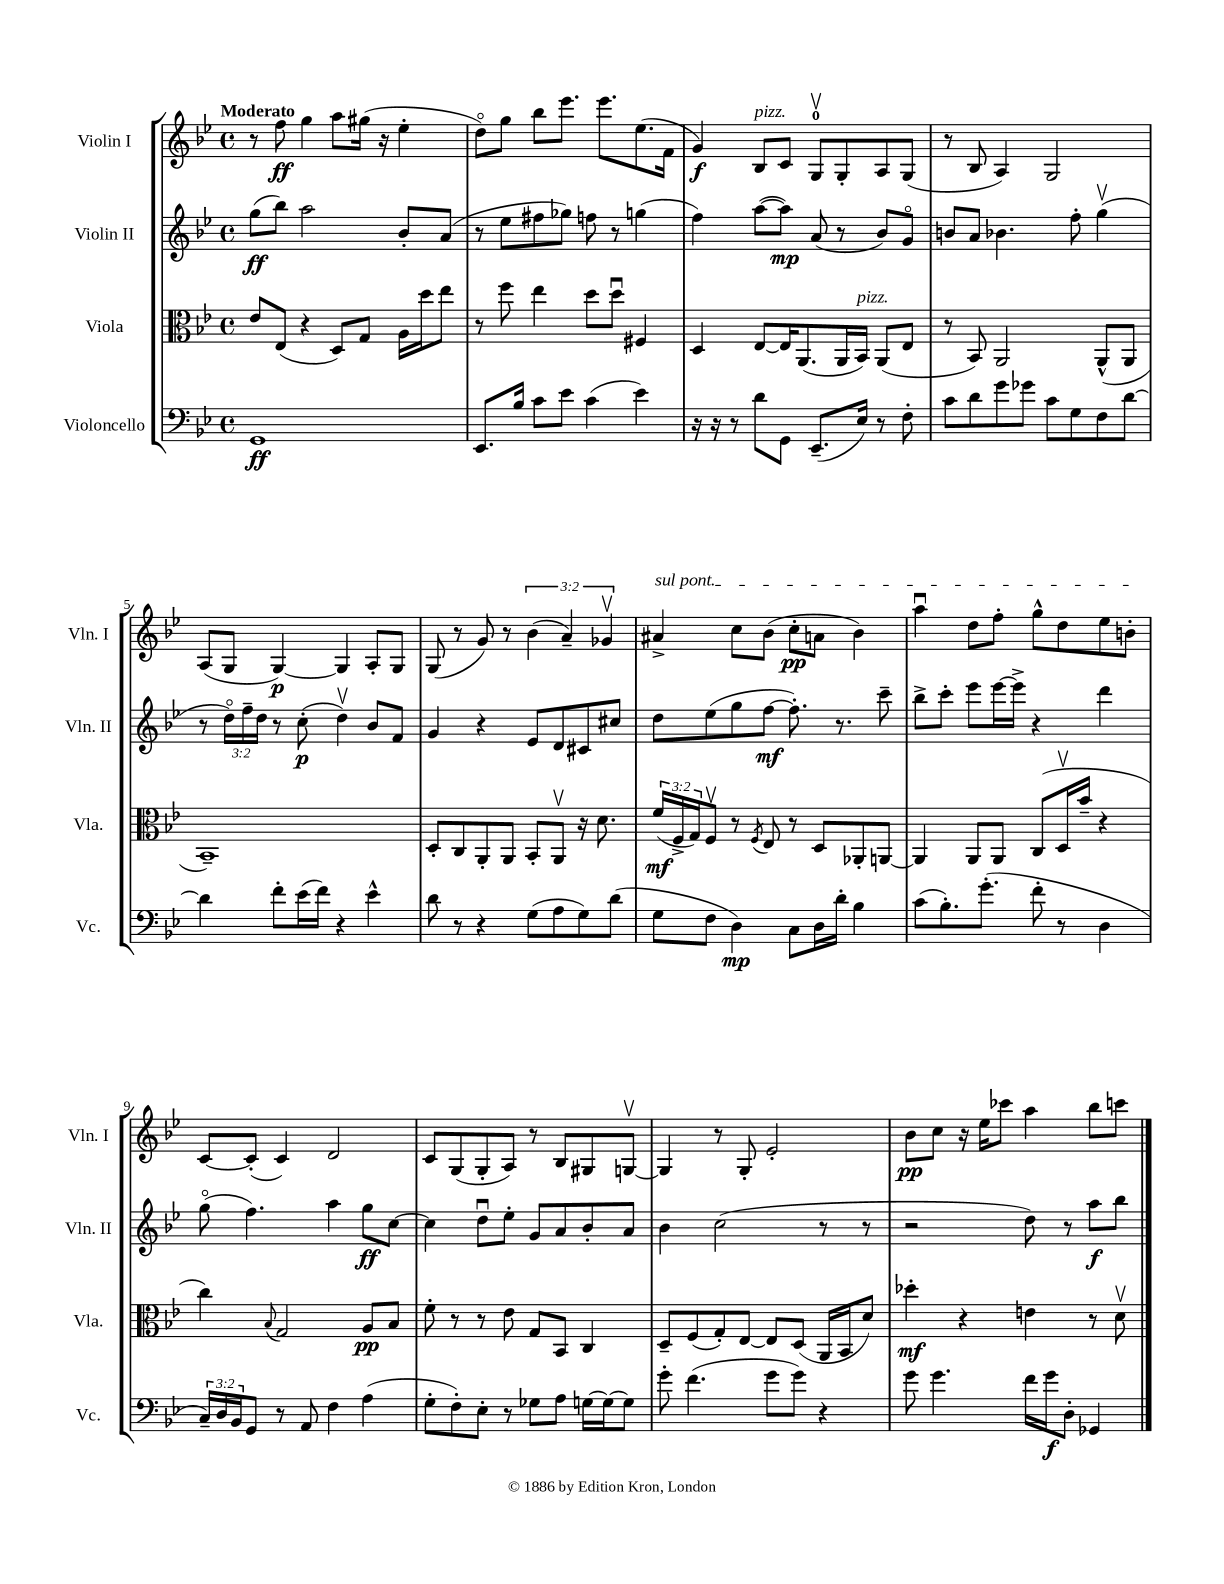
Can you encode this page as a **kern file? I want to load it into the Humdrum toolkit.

**kern	**kern	**kern	**kern
*staff4	*staff3	*staff2	*staff1
*clefF4	*clefC3	*clefG2	*clefG2
*k[b-e-]	*k[b-e-]	*k[b-e-]	*k[b-e-]
*M4/4	*M4/4	*M4/4	*M4/4
*met(c)	*met(c)	*met(c)	*met(c)
1GG	8e-/L	(8gg\L	8r
.	(8E-/J	8bb-\J)	8ff\
.	4r	2aa\	4gg\
.	8D/L)	.	8aa\L
.	8G/J	.	(16gg#\Jk
.	.	.	16r
.	16A\LL	8b-'/L	4ee-'\
.	16dd\J	.	.
.	8ee-\J	(8a/J	.
=	=	=	=
8.EE-/L	8r	8r	8ddo\L)
.	8ff\	8ee-\L	8gg\J
16B-/Jk	.	.	.
8c\L	4ee-\	8ff#\	8bb-\L
8e-\J	.	8gg-\J)	8.eee-\J
(4c\	8dd\L	8ff\	.
.	.	.	8.eee-\L
.	8ddu\J	8r	.
4e-\)	4F#/	(4gg\	(8.ee-\
.	.	.	16f\Jk
=	=	=	=
16r	4D/	4ff\)	4g/)
16r	.	.	.
8r	.	.	.
8d\L	[8E-/L	([8aa\L	8B-/L
8GG\J	16E-/]K	8aa\]J)	8c/J
.	(8.AA/	.	.
(8.EE-~/L	.	(8a/	8Gv/L
.	16AA/L	8r	8G'/
16E-/Jk)	16BB-/JJ)	.	.
8r	(8AA/L	8b-/L)	8A/
8F'\	8E-/J	8go/J	(8G/J
=	=	=	=
8c\L	8r	8b/L	8r
8d\	8BB-/)	8a/J	8B-/
8g\	2AA/	4.b-\	4A/)
8g-\J	.	.	.
8c\L	.	.	2G/
8G\	.	8ff'\	.
8F\	(8AA^^/L	(4ggv\	.
[8d\J	8AA/J	.	.
=	=	=	=
4d\]	1BB-~)	8r	(8A/L
.	.	24ddo\LL)	8G/J
.	.	24ff~\	.
.	.	24dd\JJ	.
8f'\L	.	8r	[4G/)
(16e-\L	.	(8cc'\	.
16f\JJ)	.	.	.
4r	.	4ddv\)	4G/]
4e-^^\	.	8b-/L	8A'/L
.	.	8f/J	8G/J
=	=	=	=
8d\	8D'/L	4g/	(8G/
8r	8C/	.	8r
4r	8AA'/	4r	8g/)
.	8AA/J	.	8r
(8G\L	8BB-'/L	8e-/L	(6b-\
8A\	8AAv/J	8d/	.
.	.	.	6a~/)
8G\)	16r	8c#/	.
.	8.d\	.	.
.	.	.	6g-v/
(8d\J	.	8cc#/J	.
=	=	=	=
8G\L	(24f/LL	8dd\L	4a#^/
.	24F^/	.	.
.	24G/J)	.	.
8F\J	8Fv/J	(8ee-\	.
4D\)	8r	8gg\	8cc\L
.	8qF/	.	.
.	8E-/	[8ff\J	(8b-\J
8C\L	8r	8.ff'\])	8cc'\L
16D\L	8D/L	.	8a\J
16d'\JJ	.	8.r	.
4B-\	8AA-'/	.	4b-\)
.	[8AA/J	8ccc~\	.
=	=	=	=
(8c\L	4AA/]	8bb-^\L	4aau\
8.B-'\)	.	8ccc'\J	.
.	8AA/L	8eee-\L	8dd\L
(8.g'\J	.	.	.
.	8AA/J	[16eee-\L	8ff'\J
.	.	16eee-^\]JJ	.
8f'\	(8C/L	4r	8gg^^\L
8r	16Dv/L	.	8dd\
.	16b-~/JJ	.	.
4D\	4r	4ddd\	8ee-\
.	.	.	8b'\J
=	=	=	=
24C~/LL)	4cc\)	(8ggo\	[8c/L
24D/	.	.	.
24BB-/J	.	.	.
8GG/J	.	4.ff\)	(8c'/]J
.	8qqB-/	.	.
8r	2G/	.	4c/)
8AA/	.	.	.
4F\	.	4aa\	2d/
(4A\	8A/L	8gg\L	.
.	8B-/J	[8cc\J	.
=	=	=	=
8G'\L	8f'\	4cc\]	8c/L
8F'\)	8r	.	(8G/
8E-'\J	8r	8ddu\L	8G'/
8r	8e-\	8ee-'\J	8A/J)
8G-\L	8G/L	8g/L	8r
8A\J	8BB-/J	8a/	8B-/L
[16G\LL	4C/	8b-'/	8G#/
16G\_J	.	.	.
8G\]J	.	8a/J	[8Gv/J
=	=	=	=
8g'\	8D~/L	4b-\	4G/]
(4.f\	(8F/	.	.
.	8G'/)	(2cc\	8r
.	[8E-/J	.	8G'/
8g\L	8E-/]L	.	2e-'/
8g\J)	(8D/J	.	.
4r	16AA/LL	8r	.
.	16BB-/J	.	.
.	8d/J)	8r	.
=	=	=	=
8g\	4dd-'\	2r	8b-\L
4.g\	.	.	8cc\J
.	4r	.	16r
.	.	.	16ee-\LK
.	.	.	8ccc-\J
16f\LL	4e\	8dd\)	4aa\
16g\J	.	.	.
8D'\J	.	8r	.
4GG-/	8r	8aa\L	8bb-\L
.	8dv\	8bb-\J	8ccc\J
==	==	==	==
*-	*-	*-	*-
